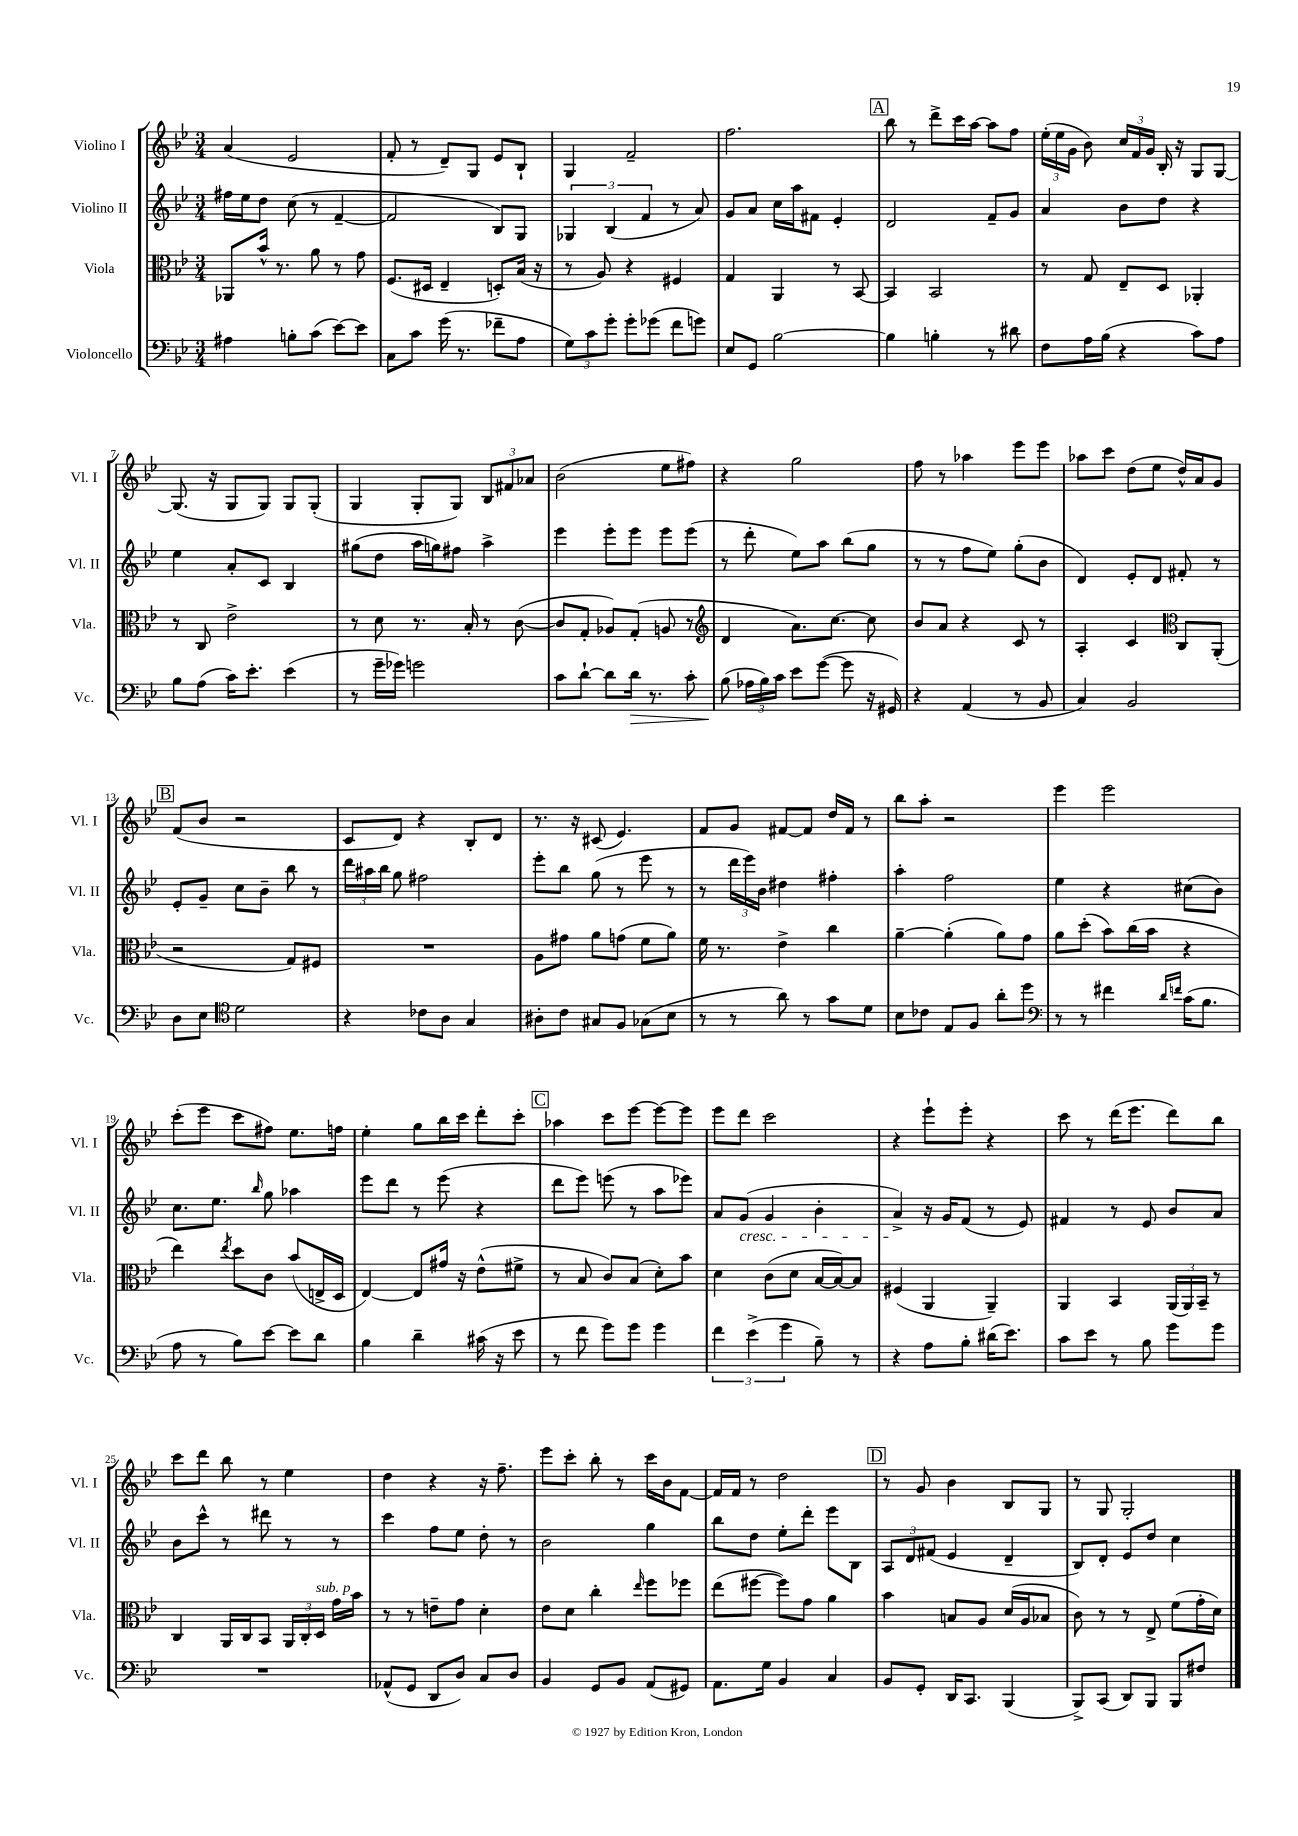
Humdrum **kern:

**kern	**kern	**kern	**kern
*staff4	*staff3	*staff2	*staff1
*clefF4	*clefC3	*clefG2	*clefG2
*k[b-e-]	*k[b-e-]	*k[b-e-]	*k[b-e-]
*M3/4	*M3/4	*M3/4	*M3/4
4A#\	8AA-/L	16ff#\LL	(4a/
.	.	16ee-\J	.
.	16b-^^/Jk	8dd\J	.
.	8.r	.	.
8B'\L	.	(8cc\	2e-/
(8c\J	8a\	8r	.
[8e-\L)	8r	[4f~/	.
8e-\]J	8g\	.	.
=	=	=	=
8C\L	(8.F/L	2f/]	8f'/
8c\J	.	.	8r
.	16D#/Jk	.	.
(16g\	4E-~/	.	8d~/L)
8.r	.	.	.
.	.	.	8G/J
8f-~\L	8D'/L)	8B-/L)	8e-/L
8A\J	(16B-/Jk	8G/J	8B-`/J
.	16r	.	.
=	=	=	=
12G\L)	8r	6G-/	4G/
12c\	.	.	.
.	8A/)	.	.
12g'\J	.	(6B-/	.
8g'\L	4r	.	2f~/
.	.	6f/	.
(8g-\J	.	.	.
8f\L	4F#/	8r	.
8g\J)	.	8a/)	.
=	=	=	=
8E-/L	4G/	8g/L	2.ff\
8GG/J	.	8a/J	.
[2B-\	4AA/	16cc\LL	.
.	.	16aa\J	.
.	.	8f#\J	.
.	8r	4e-'/	.
.	[8BB-/	.	.
=	=	=	=
4B-\]	4BB-/]	2d/	8bb-\
.	.	.	8r
4B'\	2BB-/	.	8ddd^\L
.	.	.	16ccc\L
.	.	.	[16aa\JJ
8r	.	8f~/L	8aa\]L
8d#\	.	8g/J	8ff\J
=	=	=	=
8F\L	8r	4a/	(24ee-'\LL
.	.	.	24ee-\
.	.	.	24g\JJ
16A\L	8G/	.	8b-\)
(16B-\JJ	.	.	.
4r	8E-~/L	8b-\L	24cc/LL
.	.	.	24f/
.	.	.	24g/JJ
.	8D/J	8dd\J	16B-'/
.	.	.	16r
8c\L)	4AA-'/	4r	8G/L
8A\J	.	.	[8G/J
=	=	=	=
8B-\L	8r	4ee-\	(8.G/]
(8A\J	8C/	.	.
.	.	.	16r
16c\LK)	2e-^\	8a'/L	8G/L
8.e-'\J	.	.	.
.	.	8c/J	8G/J)
(4e-\	.	4B-/	8G/L
.	.	.	(8G'/J
=	=	=	=
8r	8r	(8gg#\L	4G/
16g~\LL	8d\	8dd\J	.
16g-\JJ)	.	.	.
2g\	8.r	16aa\LL	8G'/L
.	.	16gg\J)	.
.	.	8ff#\J	8G/J)
.	16B-'/	.	.
.	8r	4aa^\	12B-/L
.	.	.	12f#/
.	([8c\	.	.
.	.	.	12a-/J
=	=	=	=
8c\L	8c/]L	4eee-\	(2b-\
[8d`\J	8G'/J	.	.
8d\]L	8A-/L)	8eee-'\L	.
16d\Jk	(8G'/J	8eee-\J	.
8.r	.	.	.
.	8A/	8eee-\L	8ee-\L
8c'\	8r	(8eee-\J	8ff#\J)
=	=	=	=
*	*clefG2	*	*
(8B-\	4d/	8r	4r
24A-\LL	.	8ddd'\	.
24B-\)	.	.	.
24c\JJ	.	.	.
8e-\L	8.a\L)	8ee-\L)	2gg\
([8g\J	.	8aa\J	.
.	[8.cc\J	.	.
8g\]	.	(8bb-\L	.
16r	8cc\]	8gg\J	.
16GG#/)	.	.	.
=	=	=	=
4r	8b-/L	8r	8ff\
.	8a/J	8r	8r
(4AA/	4r	8ff\L	4aa-\
.	.	8ee-\J)	.
8r	8c/	(8gg'\L	8eee-\L
8BB-/	8r	8b-\J	8eee-\J
=	=	=	=
4C/)	4A'/	4d/)	8aa-\L
.	.	.	8ccc\J
2BB-/	4c/	8e-'/L	(8dd\L
.	.	8d/J	8ee-\J
*	*clefC3	*	*
.	8C/L	8f#'/	16dd^^/LL)
.	.	.	16a/J
.	(8AA'/J	8r	8g/J
=	=	=	=
8D\L	2r	8e-'/L	(8f/L
8E-\J	.	8g~/J	8b-/J
*clefC4	*	*	*
2d\	.	8cc\L	2r
.	.	8b-~\J	.
.	8G/L)	8bb-\	.
.	8F#/J	8r	.
=	=	=	=
4r	2.r	24ddd\LL	8c/L
.	.	24aa#\	.
.	.	24bb-\JJ	.
.	.	8gg\	8d/J)
8c-\L	.	2ff#\	4r
8A\J	.	.	.
4G/	.	.	8B-'/L
.	.	.	8d/J
=	=	=	=
8A#'\L	8A\L	8eee-'\L	8.r
8c\J	8g#\J	8bb-\J	.
.	.	.	16r
8G#/L	8a\L	(8gg\	(8c#/
8F/J	(8g\J	8r	4.e-/)
(8G-\L	8f\L	8eee-\	.
8B-\J	8a\J)	8r	.
=	=	=	=
8r	16f\	8r	8f/L
.	8.r	.	.
8r	.	24ddd\LL	8g/J
.	.	24eee-\)	.
.	.	24b-\JJ	.
8a\)	4e-^\	4dd#\	[8f#/L
8r	.	.	8f#/]J
8g\L	4cc\	4ff#'\	16dd/LL
.	.	.	16f#/JJ
8d\J	.	.	8r
=	=	=	=
8B-\L	[4a~\	4aa'\	8bb-\L
8c-\J	.	.	8aa'\J
8E-/L	(4a'\]	2ff\	2r
8F/J	.	.	.
8a'\L	8a\L)	.	.
8dd\J	8g\J	.	.
=	=	=	=
*clefF4	*	*	*
8r	8a\L	4ee-\	4eee-\
8r	(8dd'\J	.	.
4f#\	8b-\L)	4r	2eee-\
.	(16cc\L	.	.
.	16b-\JJ	.	.
16qqd/LL	.	.	.
16qqf/JJ	.	.	.
(16c\LK	4r	(8cc#\L	.
8.B-\J	.	.	.
.	.	8b-\J)	.
=	=	=	=
8A\	4ee-\)	8.cc\L	(8ccc'\L
8r	.	.	8eee-\J
.	.	8.ee-\J	.
.	8qee-/	.	.
8B-\L)	8dd\L	.	8ccc\L
.	.	16qqbb-/	.
[8e-\J	8c\J	8gg\	8ff#\J)
8e-\]L	(8b-/L	4aa-\	8.ee-\L
8d\J	16E^/L	.	.
.	16D/JJ	.	16ff\Jk
=	=	=	=
4B-\	[4E-/)	8eee-\L	4ee-'\
.	.	8ddd\J	.
4d~\	8E-/]L	8r	8gg\L
.	16g#/Jk	(8eee-\	16bb-\L
.	16r	.	16ccc\JJ
(16c#\	(8e-^^\L	4r	8ddd'\L
16r	.	.	.
8e-\	8f#^\J	.	8ccc'\J
=	=	=	=
8r	8r	8ddd\L	4aa-\
8f\	8B-/	8eee-\J)	.
8g\L)	8c/L)	(8eee\	8ccc\L
8g\J	(8B-/J	8r	[8eee-\J
4g\	8d'\L)	8aa\L	8eee-\_L
.	8b-\J	8eee-\J)	8eee-\]J
=	=	=	=
6f\	4d\	8a/L	8eee-\L
.	.	(8g/J	8ddd\J
(6e-^\	.	.	.
.	(8c\L	4g/	2ccc\
6g\	.	.	.
.	8d\J	.	.
8B-~\)	[16B-/LL	4b-'\	.
.	16B-/_J)	.	.
8r	8B-/]J	.	.
=	=	=	=
4r	(4F#/	4a^/)	4r
8A\L	4AA/	16r	8eee-`\L
.	.	16g/LK	.
8B-'\J	.	(8f/J	8eee-'\J
(16d#\LK	4AA~/)	8r	4r
8.e-\J)	.	.	.
.	.	8e-/)	.
=	=	=	=
8c\L	4AA/	4f#/	8ccc\
8e-\J	.	.	8r
8r	4BB-/	8r	(16ddd\LK
.	.	.	8.eee-\J
8B-\	.	8e-/	.
8g\L	(24AA/LL	8b-/L	8ddd\L)
.	24AA/)	.	.
.	24BB-~/JJ	.	.
8g\J	8r	8a/J	8bb-\J
=	=	=	=
2.r	4C/	8b-\L	8ccc\L
.	.	8ccc^^\J	8ddd\J
.	16AA/LL	8r	8bb-\
.	16C/J	.	.
.	8BB-/J	8ddd#\	8r
.	24AA/LL	8r	4ee-\
.	24C'/	.	.
.	24D/JJ	.	.
.	16g\LL	8r	.
.	16b-\JJ	.	.
=	=	=	=
(8AA-^^/L	8r	4ccc\	4dd\
8GG/J	8r	.	.
8DD/L	8e~\L	8ff\L	4r
8D/J)	8g\J	8ee-\J	.
8C/L	4d'\	8dd'\	16r
.	.	.	8.ff~\
8D/J	.	8r	.
=	=	=	=
4BB-/	8e-\L	2b-\	8eee-\L
.	8d\J	.	8ccc'\J
8GG/L	4cc'\	.	8bb-'\
8BB-/J	.	.	8r
.	16qqee-/	.	.
(8AA/L	8ff\L	4gg\	16ccc\LL
.	.	.	16b-\J
8GG#/J)	8ff-\J	.	[8f\J
=	=	=	=
8.AA\L	(8ee-\L	8bb-\L	16f/]LL
.	.	.	16f/JJ
.	[8ff#\J	8dd\J	8r
16G\Jk	.	.	.
4BB-/	8ff#\]L)	8ee-'\L	2dd\
.	8g\J	8ddd'\J	.
4C/	4a\	8eee-\L	.
.	.	8B-\J	.
=	=	=	=
8BB-/L	4b-\	12A/L	8r
.	.	12d/	.
8GG'/J	.	.	8g/
.	.	(12f#/J	.
16DD/LK	8B/L	4e-/	4b-\
8.CC/J	.	.	.
.	8A/J	.	.
(4BBB-/	(16d/LL	4d~/	8B-/L
.	16A/J	.	.
.	8B-/J	.	8G/J
=	=	=	=
8BBB-^/L)	8c\)	8B-/L)	8r
(8CC/J	8r	8d'/J	8G/
8DD/L)	8r	8e-/L	2G'/
8BBB-/J	8E-^/	8dd/J	.
8BBB-/L	(8f\L	4cc\	.
8F#/J	16g'\L	.	.
.	16d\JJ)	.	.
==	==	==	==
*-	*-	*-	*-
